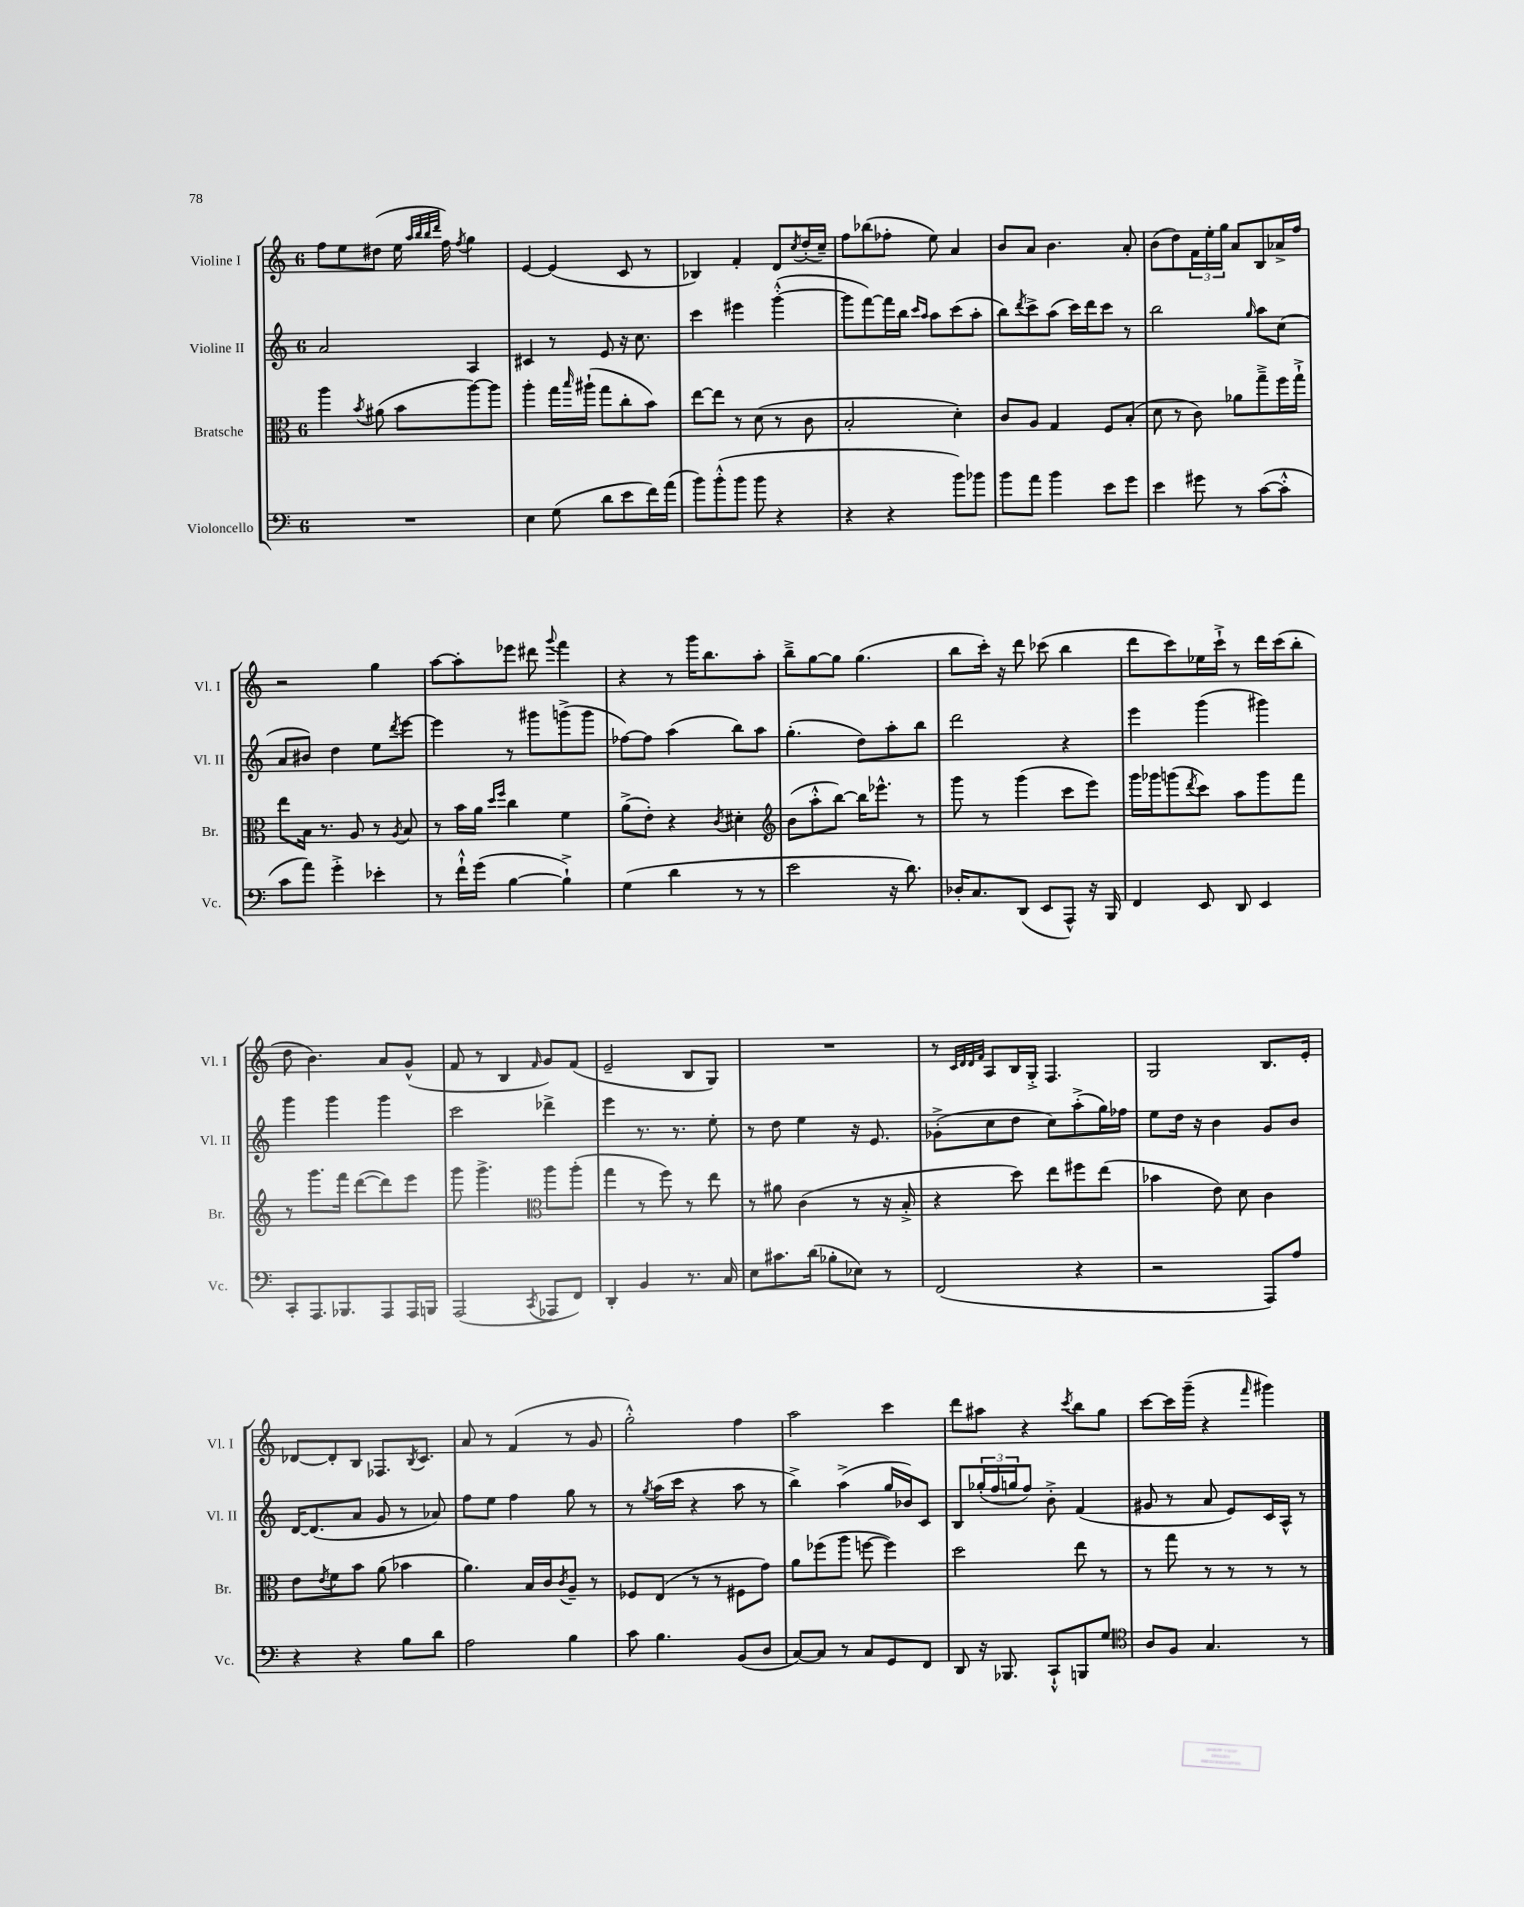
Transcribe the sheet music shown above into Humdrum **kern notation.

**kern	**kern	**kern	**kern
*part4	*part3	*part2	*part1
*staff4	*staff3	*staff2	*staff1
*I"Violoncello	*I"Bratsche	*I"Violine II	*I"Violine I
*I'Vc.	*I'Br.	*I'Vl. II	*I'Vl. I
*clefF4	*clefC3	*clefG2	*clefG2
*k[]	*k[]	*k[]	*k[]
*M6/8	*M6/8	*M6/8	*M6/8
=5	=5	=5	=5
2.r	4aa\	2a/	8ff\L
.	.	.	8ee\
.	8qb/	.	.
.	(8a#X\	.	(8dd#X\J
.	8b\L	.	16ee\
.	.	.	32qqaa/LLL
.	.	.	32qqbb/
.	.	.	32qqbb/
.	.	.	32qqddd/JJJ
.	.	.	16ff\)
.	.	.	8qff/
.	[8aa\)	4A/	4gg\
.	8aa\J]	.	.
=6	=6	=6	=6
4E\	4aa'\	4c#X/	[4e/
(8G\	16gg\LL	8r	(4e/]
.	16qqbb/	.	.
.	(16aa#X`\JJ	.	.
8d\L	8gg\L	8e/	.
8e\	8cc'\	16r	8c/
.	.	8.cc\	.
16f\L)	8b\J)	.	8r
(16a\JJ	.	.	.
=7	=7	=7	=7
8b\L)	[8ee\L	4ccc\	4B-X/)
(8b'^^\	8ee\J]	.	.
8b\J	8r	4eee#X\	4f'/
8b\	(8d\	.	.
4r	8r	([4ggg'^^\	8d/L
.	.	.	8qcc/
.	8c\	.	(16dd'/L
.	.	.	16cc~/JJ)
=8	=8	=8	=8
4r	2B'/	8ggg\L]	8ff\L
.	.	[8fff\)	(8bb-X\
4r	.	16fff\L]	8ff-X'\J
.	.	16bb\JJ	.
.	.	16qqccc/LL	.
.	.	16qqaa/JJ	.
.	.	8aa\L	8ee\)
8b\L)	4d'\)	(8ccc\	4a/
8b-X\J	.	8aa'\J	.
=9	=9	=9	=9
8b\L	8c/L	8bb\L)	8b/L
.	.	8qddd/	.
8a\J	8A/J	8ccc^\	8a/J
4b\	4G/	(8aa\J	4.b\
.	.	16ccc\LL)	.
.	.	16ddd\J	.
8e\L	8F/L	8ccc\J	.
8g\J	(8B'/J	8r	8a'/
=10	=10	=10	=10
4e\	8d\	2bb\	(8b\L
.	8r	.	8dd\)
8g#X\	8c\)	.	24f\L
.	.	.	24ee'\
.	.	.	24gg\JJ
8r	8a-X\L	.	8a/L
.	.	16qqgg/	.
([8c\L	8gg~^\	8aa\L	8B/
8c'^^\J]	16ff\L	(8cc\J	16a-X^/L
.	16gg`^\JJ	.	16ff/JJ
!!LO:LB:g=z
=11	=11	=11	=11
8c\L	8ee\L	8a/L	2r
8a\J)	16B\Jk	8b#X/J)	.
.	8.r	.	.
4g'^\	.	4dd\	.
.	8A/	.	.
4e-X'\	8r	8ee\L	4gg\
.	8qA/	8qddd/	.
.	8B/	[8eee\J	.
=12	=12	=12	=12
8r	8r	4eee\]	[8aa\L
16f`^^\LL	16b\LL	.	8aa'\]
(16g\JJ	16a\JJ	.	.
.	16qqdd/LL	.	.
.	16qqff/JJ	.	.
[4B\	4cc\	8r	8eee-X\J
.	.	8ggg#X\L	8ddd#X\
.	.	.	8qqggg/
4B`^\])	4f\	(8gggn^\	4fff\
.	.	8ggg\J	.
=13	=13	=13	=13
(4G\	(8a^\L	[8ff-X\L)	4r
.	8e'\J)	8ff-\J]	.
4d\	4r	(4aa\	8r
.	.	.	16ggg\KL
.	.	.	8.bb\
.	8qc/	.	.
8r	4d#X'\	8bb\L)	.
8r	.	8aa\J	8aa'\J
=14	=14	=14	=14
*	*clefG2	*	*
2e\	(8b\L	(4.gg'\	8bb~^\L
.	8aa'^^\	.	[8gg\
.	[8bb\J)	.	8gg\J]
.	16bb\KL]	8dd\L)	(4.gg\
.	8.eee-X^^\J	.	.
16r	.	8aa'\	.
8.d\)	.	.	.
.	8r	8bb\J	.
=15	=15	=15	=15
16D-X'/KL	8ggg\	2ddd\	8bb\L
8.C/	.	.	.
.	8r	.	16ccc'\Jk)
.	.	.	16r
(8DD/J	(4ggg\	.	8ddd\
8EE/L	.	.	(8ccc-X\
8AAA^^/J)	8ccc\L	4r	4bb\
16r	8eee\J)	.	.
16BBB/	.	.	.
=16	=16	=16	=16
4FF/	16ggg\LL	4eee\	8ddd\L
.	16ggg-X\J	.	.
.	(8gggn\	.	8ccc\)
.	8qddd/	.	.
8EE/	8ccc\J)	(4ggg\	16ee-X\L
.	.	.	16ccc`^\JJ
8DD/	8aa\L	.	8r
4EE/	8ggg\	4ggg#X\)	16ddd\LL
.	.	.	(16ccc\J
.	8fff\J	.	8bb'\J
!!LO:LB:g=z
=17	=17	=17	=17
8CC'/L	8r	4ggg\	8dd\
8.AAA/	8.ggg\L	.	4.b\)
.	.	4ggg\	.
8.BBB-X/	16fff\Jk	.	.
.	([8ddd\L	.	.
8AAA/	8ddd\])	4ggg\	8a/L
16AAA/L	8eee\J	.	(8g^^/J
16BBBn/JJ	.	.	.
=18	=18	=18	=18
(2AAA/	8ggg\	2ccc\	8f/
.	4.ggg^\	.	8r
.	.	.	4B/
8qCC/	.	.	.
*	*clefC3	*	*
.	.	.	16qqf/
8AAA-X/L	8aa\L	4ddd-X^\	8g/L)
8FF/J)	(8aa'\J	.	(8f/J
=19	=19	=19	=19
4DD'/	4gg\	4eee\	2e~/
4BB/	8r	8.r	.
.	8ff\)	.	.
.	.	8.r	.
8.r	8r	.	8B/L
.	8ee\	8ee'\	8G/J)
16C/	.	.	.
=20	=20	=20	=20
8E\L	8r	8r	2.r
8.c#X\	8a#X\	8dd\	.
.	(4c\	4ee\	.
(16d\Jk	.	.	.
8B-X'\L	.	.	.
8E-X\J)	8r	16r	.
.	.	8.e/	.
8r	16r	.	.
.	16B'^/	.	.
=21	=21	=21	=21
(2FF/	4r	(8g-X'^\L	8r
.	.	.	32qqc/LLL
.	.	.	32qqd/
.	.	.	32qqd/
.	.	.	32qqf/JJJ
.	.	8cc\	8A/L
.	8dd\)	8dd\J	16B/L
.	.	.	16G'^/JJ
.	8ee\L	8cc\L)	4.F/
4r	8ff#X\	(8aa'^\	.
.	(8ee\J	16gg\L)	.
.	.	16ff-X\JJ	.
=22	=22	=22	=22
2r	4b-X\	8ee\L	2G/
.	.	16dd\Jk	.
.	.	16r	.
.	8e\)	4b\	.
.	8d\	.	.
8AAA/L)	4c\	8g/L	8.B/L
8A/J	.	8b/J	.
.	.	.	16e'/Jk
!!LO:LB:g=z
=23	=23	=23	=23
4r	8e\L	[16d/KL	[8d-X/L
.	.	(8.d/]	.
.	8qe/	.	.
.	8f\	.	8d-'/]
4r	8b\J	8a/J	8B/J
.	(8a\	8g/	8.F-X/L
8B\L	4b-X\	8r	.
.	.	.	8qB/
.	.	.	8.c/J
8d\J	.	8a-X/)	.
=24	=24	=24	=24
2A\	4.a\)	8ff\L	8a/
.	.	8ee\J	8r
.	.	4ff\	(4f/
.	16B/LL	.	.
.	16c/J	.	.
.	8qc/	.	.
4B\	8A~/J	8gg\	8r
.	8r	8r	8g/
=25	=25	=25	=25
8c\	8F-X/L	8r	2gg'^^\)
.	.	8qgg/	.
4.B\	(8E/J	(16aa\LL	.
.	.	16ccc\JJ	.
.	8r	4r	.
.	8r	.	.
(8BB/L	8F#X\L	8aa\	4ff\
8D/J	8g\J)	8r	.
=26	=26	=26	=26
[8C/L)	8a\L	4bb^\)	2aa\
8C/J]	(8ff-X\	.	.
8r	8aa\J	(4aa^\	.
8C/L	[8ffn\	.	.
8GG/	4ff\])	16gg/LL	4ccc\
.	.	16b-X/J)	.
8FF/J	.	8c/J	.
=27	=27	=27	=27
8DD/	2dd\	8B/L	8ddd\L
16r	.	(24gg-X'/L	8aa#X\J
.	.	24ff/	.
8.BBB-X/	.	.	.
.	.	24ggn/J	.
.	.	8ff/J)	4r
8CC`^^/L	.	8b'^\	.
.	.	.	8qccc/
8BBBn/	8ee\	(4f/	8bb\L
8G/J	8r	.	8gg\J
=28	=28	=28	=28
*clefC4	*	*	*
8A/L	8r	8g#X/	[8ccc\L
8F/J	8gg\	8r	16ccc\L]
.	.	.	(16ggg~\JJ
4.G/	8r	8a/	4r
.	8r	8e/L)	.
.	.	.	16qqfff/
.	8r	16c/L	4ggg#X\)
.	.	16A^^/JJ	.
8r	8r	8r	.
==	==	==	==
*-	*-	*-	*-
